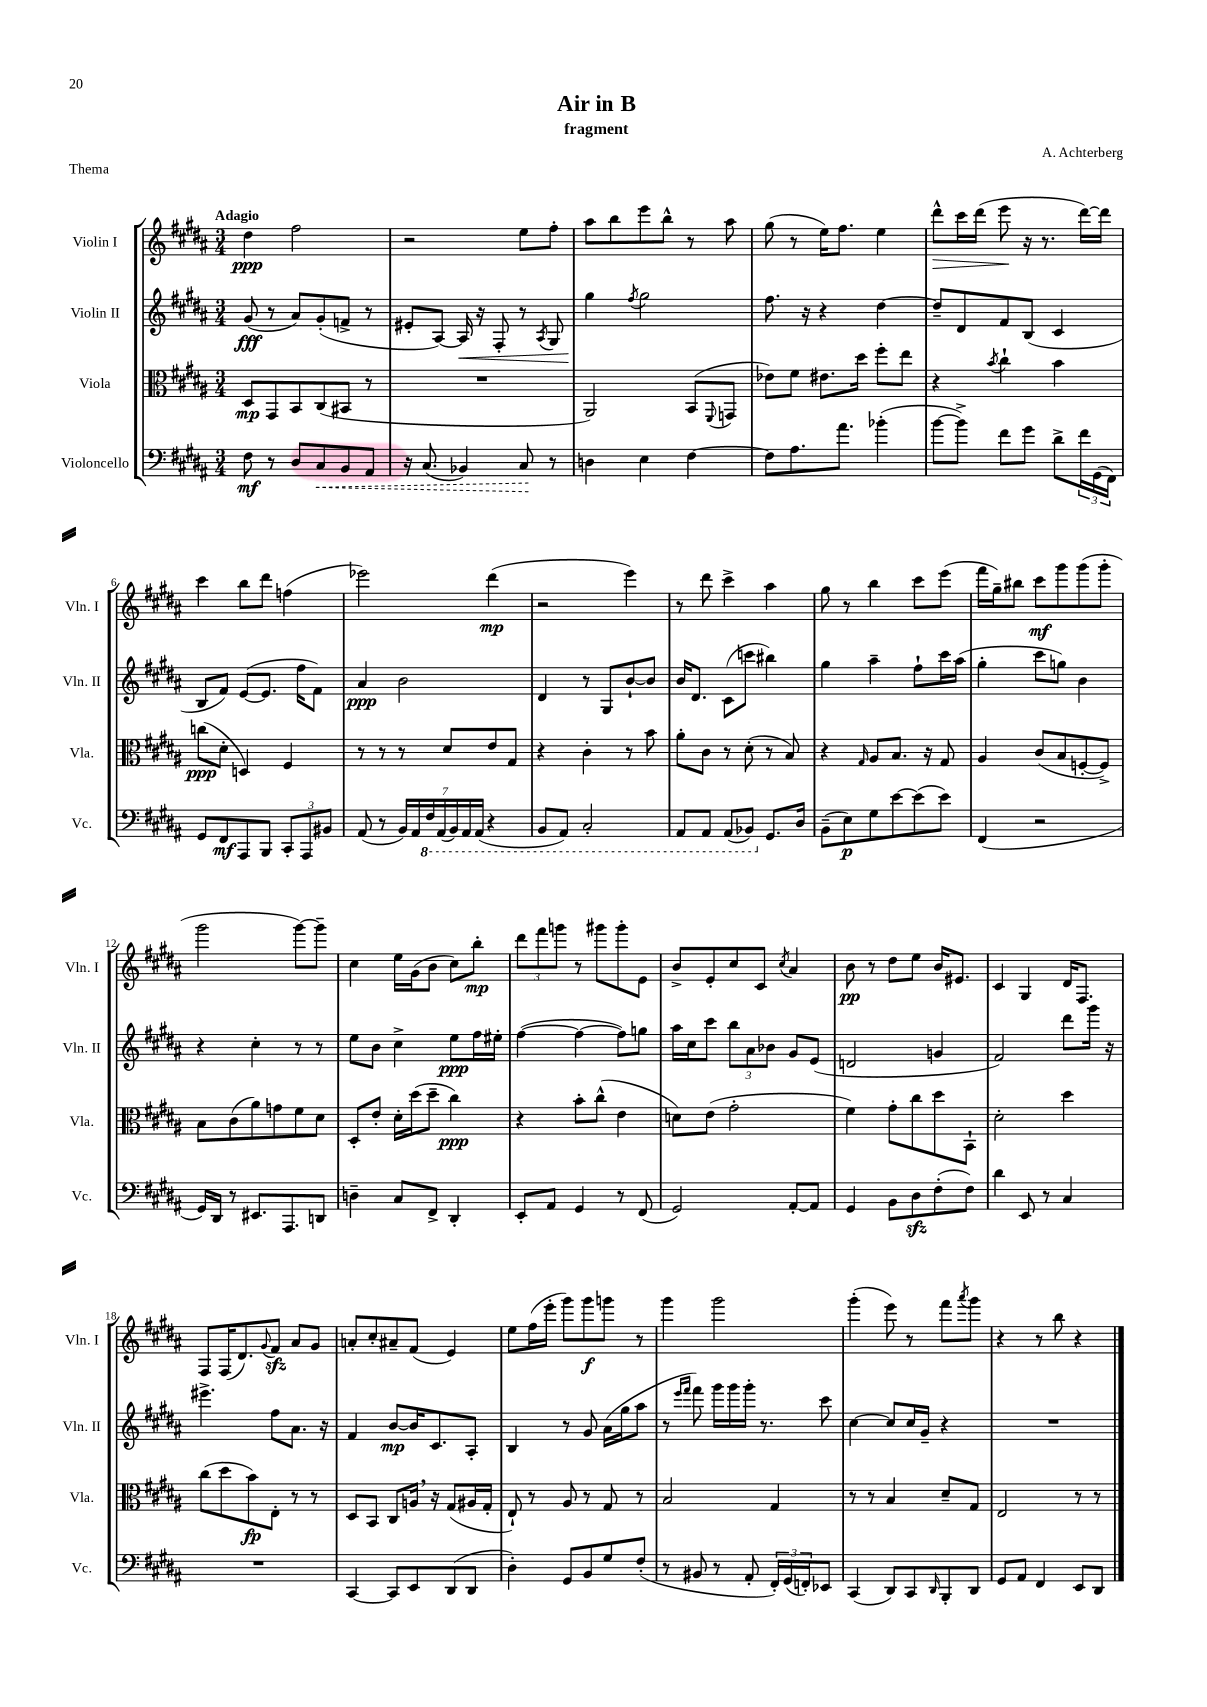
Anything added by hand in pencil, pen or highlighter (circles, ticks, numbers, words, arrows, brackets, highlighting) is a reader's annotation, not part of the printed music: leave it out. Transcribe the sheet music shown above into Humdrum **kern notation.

**kern	**kern	**kern	**kern
*staff4	*staff3	*staff2	*staff1
*clefF4	*clefC3	*clefG2	*clefG2
*k[f#c#g#d#a#]	*k[f#c#g#d#a#]	*k[f#c#g#d#a#]	*k[f#c#g#d#a#]
*M3/4	*M3/4	*M3/4	*M3/4
8F#	8D#	(8g#	4dd#
8r	8GG#	8r	.
8D#	8BB	8a#)	2ff#
8C#	(8C#	(8g#'	.
8BB	8BB#	8f^	.
8AA#	8r	8r	.
=	=	=	=
16r	2.r	8e#'	2r
(8.C#	.	.	.
.	.	[8A#)	.
4BB-)	.	16A#]	.
.	.	16r	.
.	.	8F#'	.
8C#	.	8r	8ee
.	.	8qA#	.
8r	.	8G#	8ff#'
=	=	=	=
4D	2AA#)	4gg#	8aa#
.	.	.	8bb
.	.	8qff#	.
4E	.	2gg#	8eee
.	.	.	8bb^^
[4F#	(8BB	.	8r
.	8qqFF#	.	.
.	8GG	.	8aa#
=	=	=	=
8F#]	8e-)	8.ff#	(8gg#
8.A#	8f#	.	8r
.	.	16r	.
.	8.e#	4r	16ee)
8.a#	.	.	8.ff#
.	16dd#	.	.
(4b-'	8ff#'	[4dd#	4ee
.	8ee	.	.
=	=	=	=
[8b	4r	8dd#~]	8ddd#^^
8b^])	.	8d#	16ccc#
.	.	.	(16ddd#
.	8qb	.	.
8f#	4cc#`	8f#	8eee
8g#	.	(8B	16r
.	.	.	8.r
8d#^	4b	4c#	.
24f#	.	.	[16ddd#)
(24GG#	.	.	.
.	.	.	16ddd#]
24FF#)	.	.	.
=	=	=	=
8GG#	(8cc	8B	4ccc#
8FF#	8d#'	8f#)	.
8AAA#	4D)	([8e	8bb
8BBB	.	8.e]	8ddd#
12CC#'	4F#	.	(4ff
.	.	16ff#	.
12AAA#	.	.	.
.	.	8f#)	.
12BB#	.	.	.
=	=	=	=
(8AA#	8r	4a#	2eee-)
8r	8r	.	.
28BB)	8r	2b	.
28AA#	.	.	.
28FF#	.	.	.
(28AAA#	.	.	.
.	8d#	.	.
28BBB)	.	.	.
28AAA#	.	.	.
(28AAA#	.	.	.
4r	8e	.	(4ddd#
.	8G#	.	.
=	=	=	=
8BBB	4r	4d#	2r
8AAA#)	.	.	.
2CC#'	4c#'	8r	.
.	.	8G#	.
.	8r	[8b`	4eee)
.	8b	8b]	.
=	=	=	=
8AAA#	8a#'	16b	8r
.	.	8.d#	.
8AAA#	8c#	.	8ddd#
(8AAA#	8r	(8c#	4ccc#^
8BBB-)	(8d#'	8ccc	.
8.GG#	8r	4bb#)	4aa#
.	8B)	.	.
16D#	.	.	.
=	=	=	=
(8BB~	4r	4gg#	8gg#
8E)	.	.	8r
.	16qqG#	.	.
8G#	8A#	4aa#~	4bb
[8e	8.B	.	.
(8e]	.	8ff#`	8ccc#
.	16r	.	.
8e)	8G#	16ccc#	(8eee
.	.	(16aa#	.
=	=	=	=
(4FF#	4A#	4gg#'	16fff#
.	.	.	16gg#~)
.	.	.	8bb#
2r	(8c#	8ccc#	8ccc#
.	8B	8gg)	8ggg#
.	[8F'	4b	(8ggg#
.	8F^])	.	8ggg#'
=	=	=	=
16GG#)	8B	4r	2ggg#
16DD#	.	.	.
8r	(8c#	.	.
8.EE#	8a#)	4cc#'	.
.	8g	.	.
8.AAA#	.	.	.
.	8f#	8r	[8ggg#)
8DD	8d#	8r	8ggg#~]
=	=	=	=
4D~	8D#'	8ee	4cc#
.	8e'	8b	.
8C#	16d#'	4cc#^	16ee
.	(16dd#	.	(16g#
8FF#^	8dd#~	.	8b
4DD#'	4cc#)	8ee	8cc#)
.	.	16ff#	8bb'
.	.	16ee#'	.
=	=	=	=
8EE'	4r	([4ff#	12ddd#
.	.	.	12fff#
8AA#	.	.	.
.	.	.	12ggg
4GG#	8b'	4ff#_	8r
.	(8cc#^^	.	8ggg#
8r	4e	8ff#])	8ggg#'
(8FF#	.	8gg	8e
=	=	=	=
2GG#)	8d)	16aa#	8b^
.	.	16cc#	.
.	(8e	8ccc#	8e'
.	2g#'	12bb	8cc#
.	.	12a#	.
.	.	.	8c#
.	.	12b-	.
.	.	.	8qcc#
[8AA#'	.	8g#	4a#
8AA#]	.	(8e	.
=	=	=	=
4GG#	4f#)	2d	8b
.	.	.	8r
8BB	8g#'	.	8dd#
8D#	8cc#	.	8ee
(8F#'	8dd#	4g	16b
.	.	.	8.e#
8F#)	8BB`	.	.
=	=	=	=
4d#	2d#'	2f#)	4c#
8EE	.	.	4G#
8r	.	.	.
4C#	4dd#	8ddd#	16d#
.	.	.	8.F#
.	.	16ggg#	.
.	.	16r	.
=	=	=	=
2.r	(8cc#	4.eee#^	8F#
.	8dd#	.	(16F#
.	.	.	8.d#)
.	8b)	.	.
.	.	.	8qqg#
.	8E'	8ff#	8f#
.	8r	8.a#	8a#
.	8r	.	8g#
.	.	16r	.
=	=	=	=
[4CC#	8D#	4f#	8a'
.	8BB	.	8cc#'
8CC#]	8C#	[8b	8a#~
8EE	16A	16b]	(8f#
.	16r	8.c#	.
(8DD#	(8G#	.	4e)
8DD#	16A#	8A#'	.
.	16G#'	.	.
=	=	=	=
4D#')	8E`)	4B	8ee
.	8r	.	(16ff#
.	.	.	16eee'
8GG#	8A#	8r	8ggg#)
8BB	8r	8g#	8ggg#
8G#	8G#	(16a#	8ggg
.	.	16gg#	.
(8F#'	8r	8aa#	8r
=	=	=	=
8r	2B	8r	4ggg#
.	.	16qqeee	.
.	.	16qqfff#	.
8BB#	.	8fff#)	.
8r	.	16ggg#	2ggg#
.	.	16ggg#	.
8AA#'	.	16ggg#'	.
.	.	8.r	.
24FF#')	4G#	.	.
(24GG#	.	.	.
24FF')	.	.	.
8EE-	.	8ccc#	.
=	=	=	=
(4CC#	8r	[4cc#	(4ggg#'
.	8r	.	.
8DD#)	4B	8cc#]	8eee)
8CC#	.	16cc#	8r
.	.	16g#~	.
16qqDD#	.	.	.
8BBB'	8d#~	4r	8fff#
.	.	.	8qaaa#
8DD#	8G#	.	8ggg#
=	=	=	=
8GG#	2E	2.r	4r
8AA#	.	.	.
4FF#	.	.	8r
.	.	.	8bb
8EE	8r	.	4r
8DD#	8r	.	.
==	==	==	==
*-	*-	*-	*-
